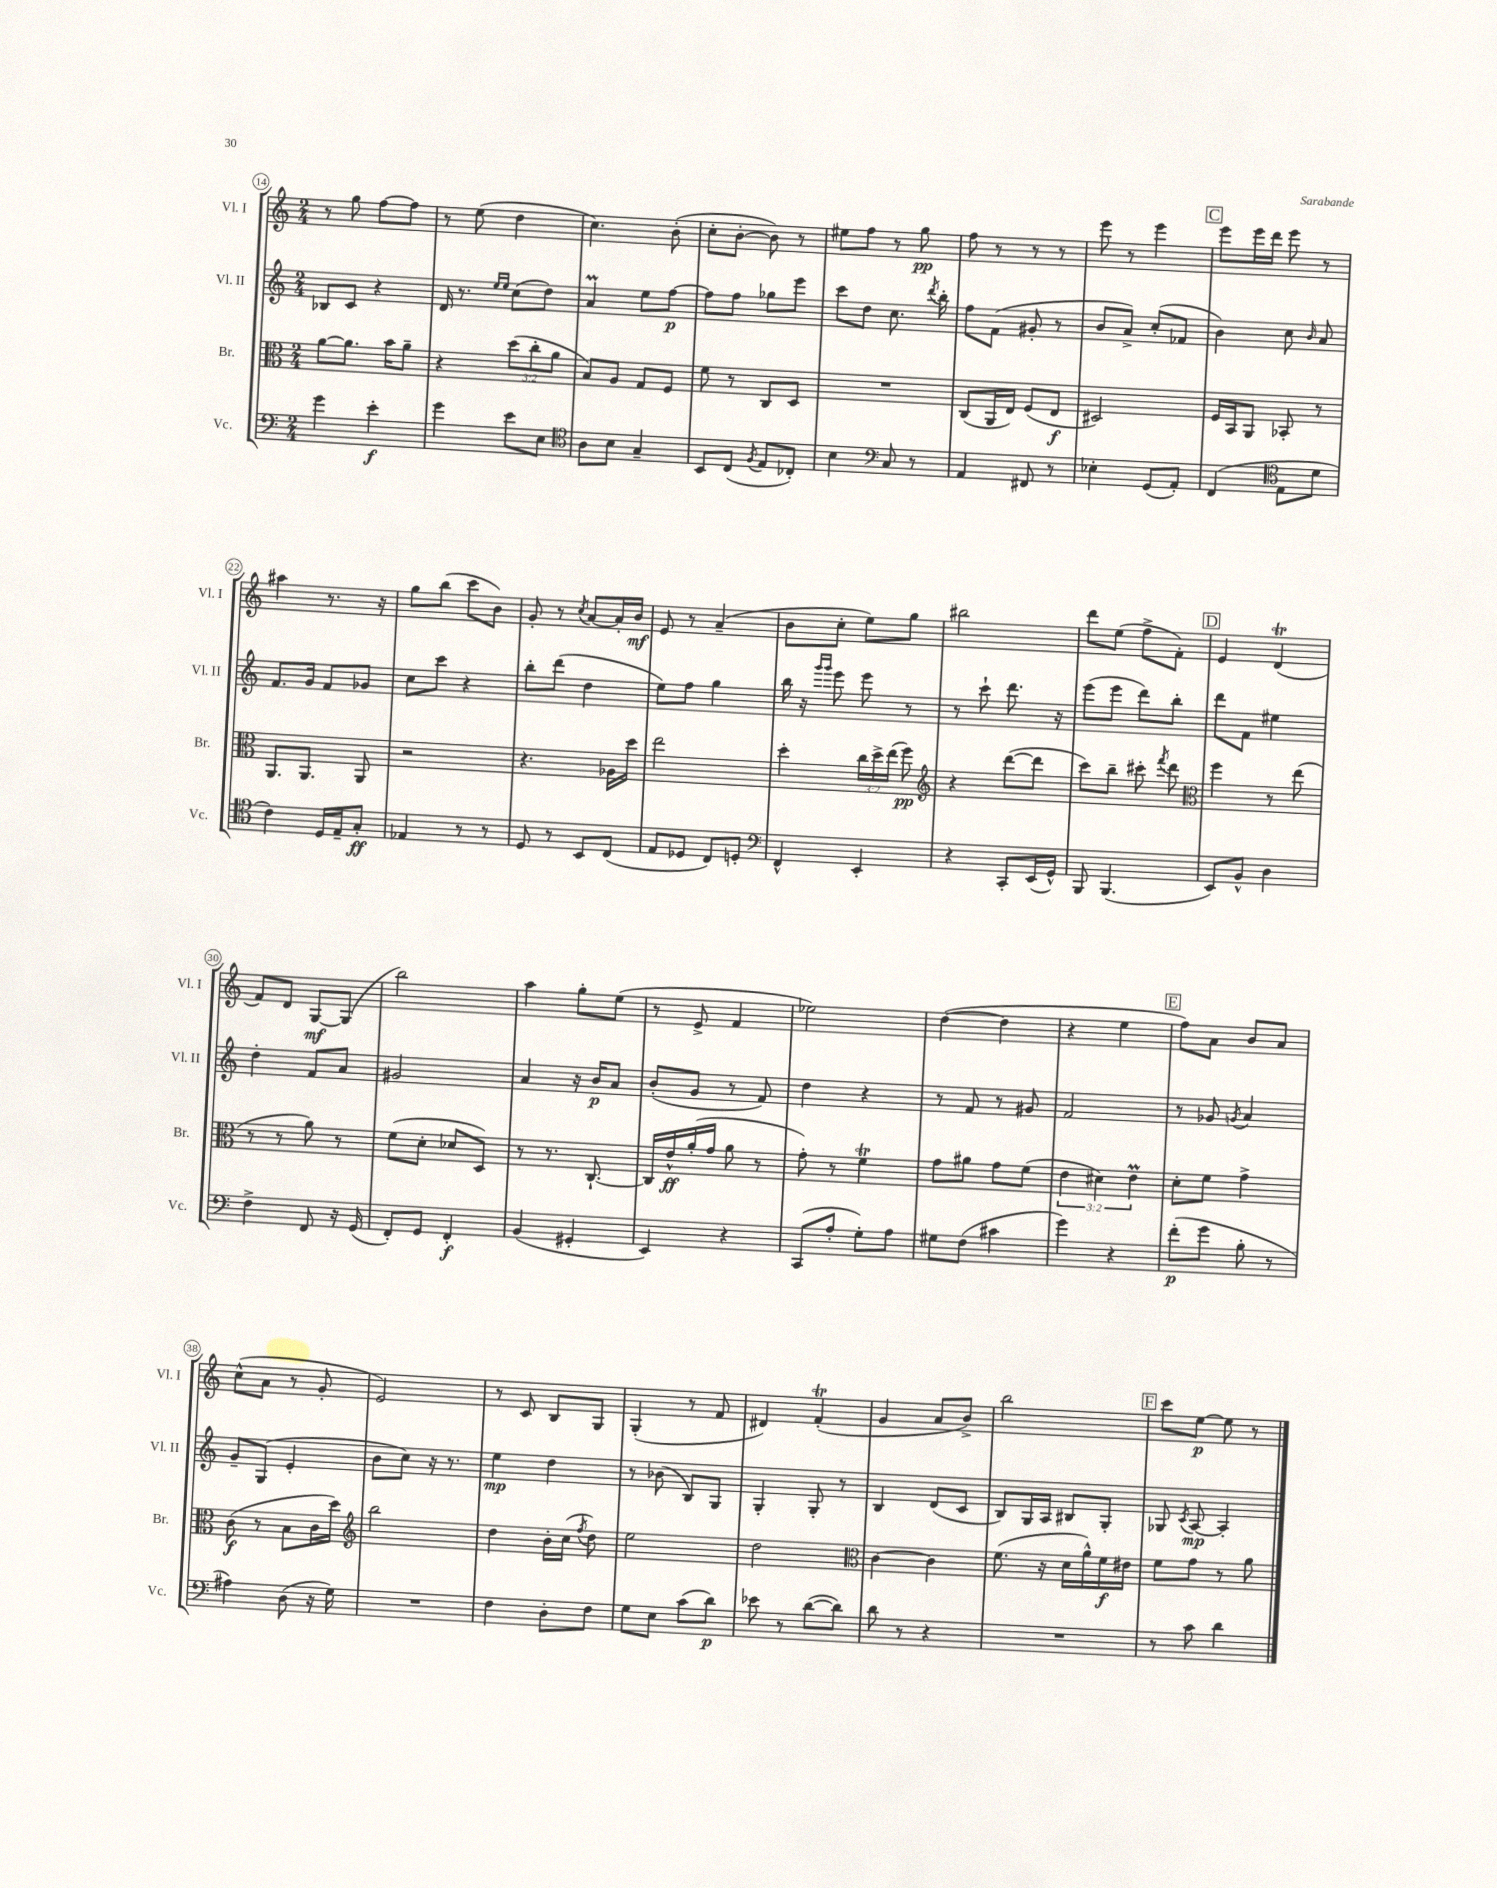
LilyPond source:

<<
\new StaffGroup <<
\new Staff = "s0" \with { instrumentName = "Vl. I" shortInstrumentName = "Vl. I" } {
    \clef treble \key c \major \numericTimeSignature \time 2/4
    \autoBeamOff r8 g''8 f''8[~ f''8] |
    r8 e''8( d''4 |
    c''4.) b'8-.( |
    c''8[-. b'8]~-. b'8) r8 |
    eis''8[ f''8] r8 g''8\pp |
    f''8 r8 r8 r8 |
    e'''8 r8 e'''4 |
    \mark \markup { \box "C" } e'''8[ e'''16 d'''16] e'''8 r8 |
    ais''4 r8. r16 |
    g''8[ b''8]( c'''8[ b'8]) |
    g'8-. r8 \acciaccatura { c''8 } a'8[~ a'16-. b'16]\mf |
    e'8 r8 a'4--( |
    b'8[ c''8]-. e''8[) g''8] |
    bis''2 |
    d'''8[ e''8]( f''8[-> f'8]-.) |
    \mark \markup { \box "D" } e'4 d'4\trill( |
    f'8[) d'8] g8[~\mf g8]( |
    b''2) |
    a''4 g''8[-. e''8]( |
    r8 e'8-> f'4 |
    ees''2) |
    d''4~( d''4 |
    r4 e''4 |
    \mark \markup { \box "E" } f''8[) a'8] b'8[ a'8] |
    c''8[-^( a'8] r8 g'8-. |
    e'2) |
    r8 c'8 b8[ g8] |
    g4-.( r8 f'8 |
    dis'4) f'4-.\trill( |
    g'4 a'8[ b'8]->) |
    b''2 |
    \mark \markup { \box "F" } c'''8[ e''8]~\p e''8 r8 \bar "|." |
}
\new Staff = "s1" \with { instrumentName = "Vl. II" shortInstrumentName = "Vl. II" } {
    \clef treble \key c \major \numericTimeSignature \time 2/4
    \autoBeamOff bes8[ c'8] r4 |
    d'16 r8. \grace { e''16[ e''16] } c''8[( d''8]) |
    a'4\prall e''8[ f''8]~\p |
    f''8[ f''8] ges''8[ e'''8] |
    c'''8[ d''8] c''8. \acciaccatura { d'''8 } b''16-. |
    f''8[ f'8]( gis'8-. r8 |
    b'8[ a'8]->) c''8[-.( fes'8] |
    \mark \markup { \box "C" } b'4) c''8 \grace { b'16 } a'8 |
    f'8.[ g'16] f'8[ ges'8] |
    c''8[ c'''8] r4 |
    b''8[-. d'''8]( d''4 |
    e''8[) f''8] g''4 |
    b''16 r16 \grace { g'''16[ g'''16] } e'''8 e'''8 r8 |
    r8 c'''8-! d'''8. r16 |
    e'''8[( e'''8] d'''8[) b''8]-. |
    \mark \markup { \box "D" } d'''8[ f'8] eis''4 |
    d''4-. f'8[ a'8] |
    gis'2 |
    a'4 r16 b'16[\p a'8] |
    b'8[-.( g'8] r8 f'8) |
    d''4 r4 |
    r8 f'8 r8 gis'8 |
    f'2 |
    \mark \markup { \box "E" } r8 ges'8 \acciaccatura { g'8 } a'4 |
    g'8[-- g8]( e'4-. |
    b'8[ c''8]) r16 r8. |
    e''4\mp d''4 |
    r8 bes'8( b8[) g8] |
    g4-. g8-. r8 |
    b4 d'8[( c'8] |
    b8[) g16 a16] bis8[ g8]-. |
    \mark \markup { \box "F" } ges8 \acciaccatura { c'8 } a8~\mp a4-. \bar "|." |
}
\new Staff = "s2" \with { instrumentName = "Br." shortInstrumentName = "Br." } {
    \clef alto \key c \major \numericTimeSignature \time 2/4 \override Staff.TupletNumber.text = #tuplet-number::calc-fraction-text
    \autoBeamOff a'8[~ a'8.] b'16[ a'8]-- |
    r4 \tuplet 3/2 { d''8[( c''8-. a'8] } |
    b8[) a8] g8[ f8] |
    f'8 r8 c8[ d8] |
    R2 |
    c8[( a,16 e16]) f8[( e8]\f |
    dis2) |
    \mark \markup { \box "C" } f16[ b,16 a,8] bes,8-. r8 |
    a,8.[ a,8.] a,8 |
    r2 |
    r4. aes16[ d''16] |
    e''2 |
    d''4-. \tuplet 3/2 { c''16[ d''16-> e''16]( } f''8\pp) |
    \clef treble r4 d'''8[~( d'''8] |
    c'''8[) b''8]-- cis'''8-. \acciaccatura { f'''8 } d'''8 |
    \mark \markup { \box "D" } \clef alto f''4 r8 e''8( |
    r8 r8 a'8) r8 |
    f'8[( d'8]-. des'8[ d8]) |
    r8 r8. c8.~-! |
    c16[ e'16-^\ff a'16-.( g'16] a'8 r8 |
    g'8-.) r8 f'4\trill |
    g'8[ ais'8] g'8[ f'8]( |
    \tuplet 3/2 { e'4 dis'4) e'4\prall } |
    \mark \markup { \box "E" } d'8[-. f'8] g'4-> |
    c'8\f( r8 b8[ c'16 d''16]) |
    \clef treble b''2 |
    d''4 b'16[-. c''16]( \acciaccatura { f''8 } d''8) |
    e''2 |
    d''2 |
    \clef alto c'4~ c'4 |
    f'8.( r16 d'16[ a'16-^) f'16\f eis'16] |
    \mark \markup { \box "F" } f'8[ g'8] r8 a'8 \bar "|." |
}
\new Staff = "s3" \with { instrumentName = "Vc." shortInstrumentName = "Vc." } {
    \clef bass \key c \major \numericTimeSignature \time 2/4
    \autoBeamOff g'4 e'4-.\f |
    g'4 e'8[ e8] |
    \clef tenor a8[ b8] g4-- |
    b,8[ c8]( \acciaccatura { f8 } e8[ ces8]-.) |
    b4 \clef bass c8 r8 |
    a,4 fis,8 r8 |
    ees4-. g,8[( a,8]-.) |
    \mark \markup { \box "C" } f,4( \clef tenor e8[ d'8] |
    c'4) d16[ e16-- g8]-.\ff |
    ees4 r8 r8 |
    d8 r8 b,8[ c8]( |
    e8[ des8] c8[) d8]-. |
    \clef bass f,4-^ e,4-. |
    r4 c,8[-. e,16( g,16]-^) |
    b,,8 b,,4.( |
    \mark \markup { \box "D" } e,8[) b,8]-^ d4 |
    f4-> f,8 r16 g,16( |
    f,8[-.) g,8] f,4-.\f |
    b,4( gis,4-. |
    e,4) r4 |
    c,8[( a8]-. g8[-.) a8] |
    gis8[ f8]( cis'4 |
    g'4) r4 |
    \mark \markup { \box "E" } f'8[-.\p( g'8] b8-. r8 |
    ais4) d8( r16 g16) |
    R2 |
    f4 d8[-. f8] |
    g8[ e8] c'8[( d'8]\p) |
    ees'8 r8 d'8[~( d'8]) |
    d'8 r8 r4 |
    R2 |
    \mark \markup { \box "F" } r8 c'8 d'4 \bar "|." |
}
>>
>>
\layout { \context { \Score currentBarNumber = #14 \override BarNumber.stencil = #(make-stencil-circler 0.1 0.3 ly:text-interface::print) } }
